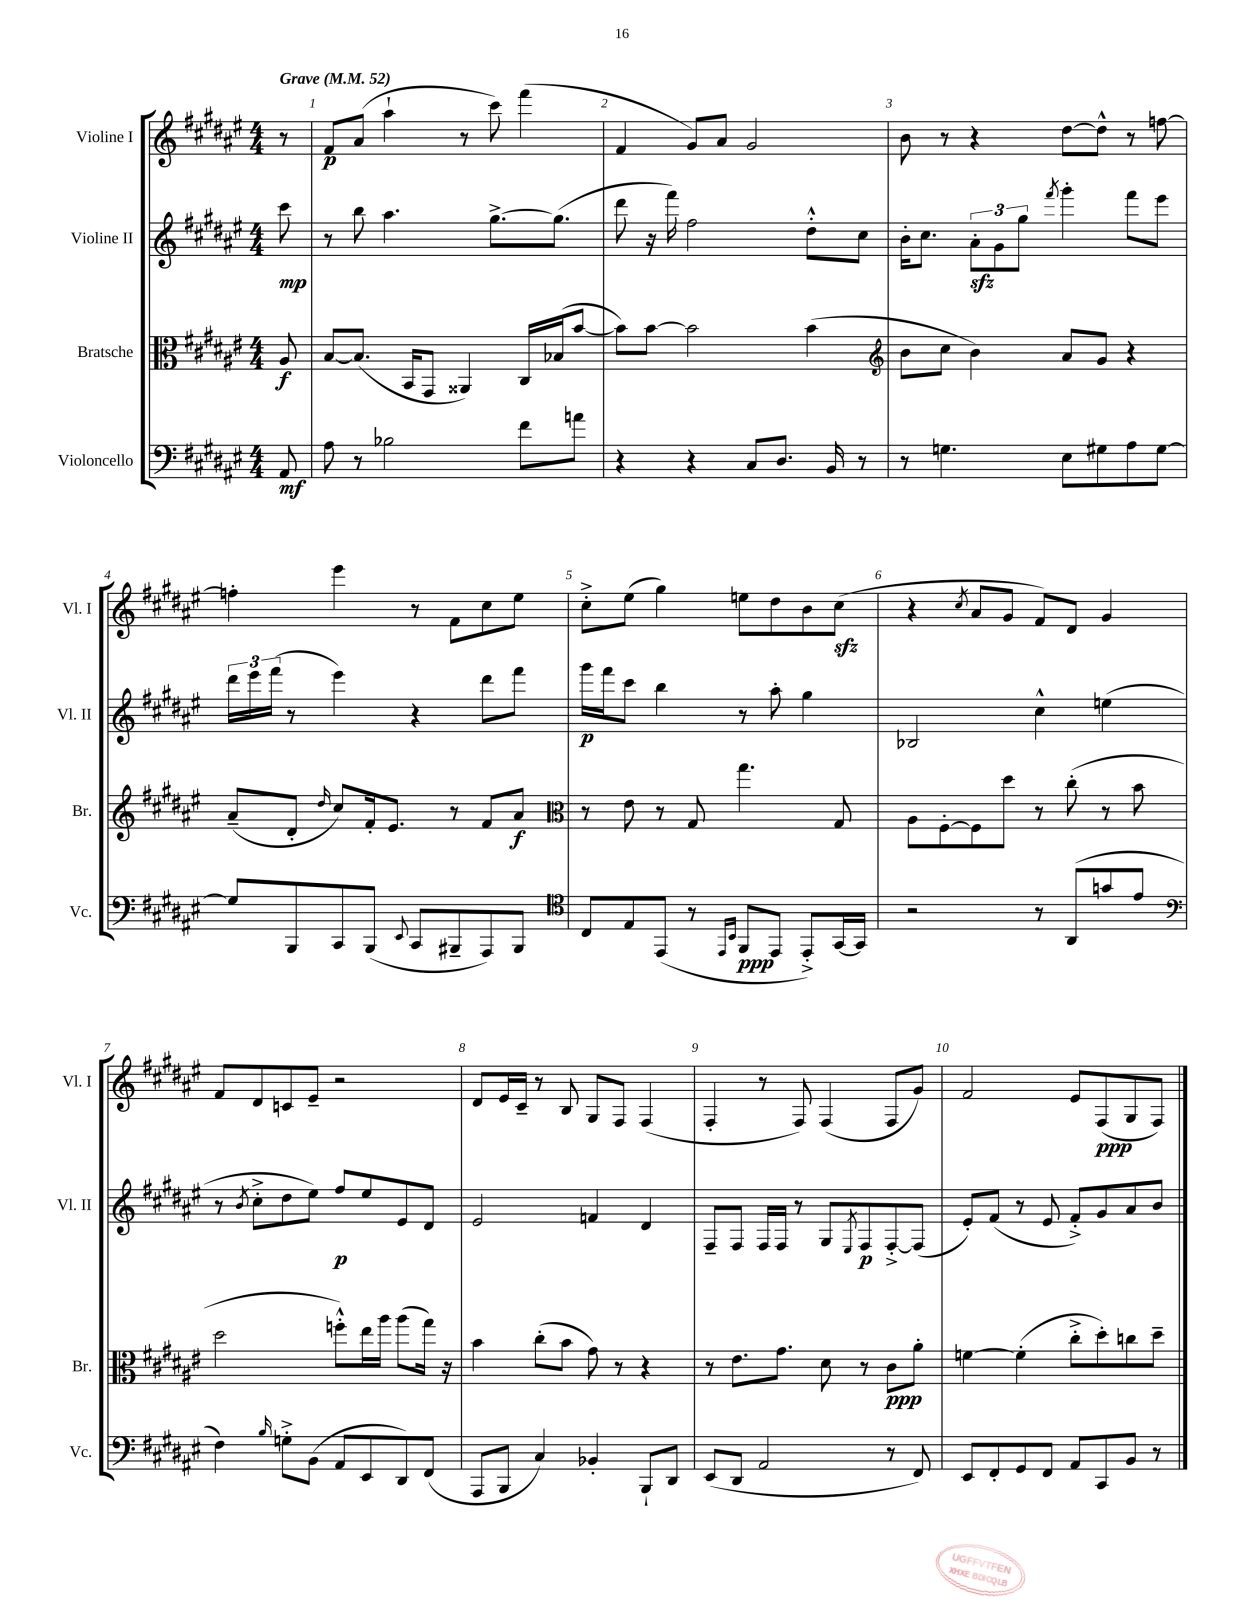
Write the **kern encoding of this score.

**kern	**kern	**kern	**kern
*staff4	*staff3	*staff2	*staff1
*clefF4	*clefC3	*clefG2	*clefG2
*k[f#c#g#d#a#e#]	*k[f#c#g#d#a#e#]	*k[f#c#g#d#a#e#]	*k[f#c#g#d#a#e#]
*M4/4	*M4/4	*M4/4	*M4/4
*MM52	*MM52	*MM52	*MM52
8AA#	8A#	8ccc#	8r
=	=	=	=
8A#	[8B	8r	8f#
8r	(8.B]	8bb	(8a#
2B-	.	4.aa#	4aa#`
.	16BB	.	.
.	8GG#	.	.
.	4AA##)	.	8r
.	.	[8.gg#^	8ccc#)
8f#	16C#	.	(4fff#
.	(16B-	(8.gg#]	.
8a	[8b	.	.
=	=	=	=
4r	8b])	8ddd#	4f#
.	[8b	16r	.
.	.	16fff#)	.
4r	2b]	2ff#	8g#)
.	.	.	8a#
8C#	.	.	2g#
8.D#	.	.	.
.	(4b	8dd#'^^	.
16BB	.	.	.
8r	.	8cc#	.
=	=	=	=
*	*clefG2	*	*
8r	8b	16b'	8b
.	.	8.cc#	.
4.G	8cc#	.	8r
.	4b)	12a#'	4r
.	.	12g#	.
.	.	12gg#	.
.	.	8qfff#	.
8E#	8a#	4ggg#'	[8dd#
8G#	8g#	.	8dd#^^]
8A#	4r	8fff#	8r
[8G#	.	8eee#	[8ff
=	=	=	=
8G#]	(8a#~	24ddd#	4ff']
.	.	24eee#	.
.	.	(24fff#	.
8BBB	8d#'	8r	.
.	16qqdd#	.	.
8CC#	8cc#)	4eee#)	4eee#
(8BBB	16f#'	.	.
.	8.e#	.	.
8qqEE#	.	.	.
8CC#	.	4r	8r
8BBB#~	8r	.	8f#
8AAA#)	8f#	8ddd#	8cc#
8BBB#	8a#	8fff#	8ee#
=	=	=	=
*clefC4	*clefC3	*	*
8C#	8r	16ggg#	8cc#'^
.	.	16fff#	.
8E#	8e#	8ccc#	(8ee#
(8EE#	8r	4bb	4gg#)
8r	8G#	.	.
16qqEE#	.	.	.
16qqBB	.	.	.
8FF#	4.gg#	8r	8ee
8EE#	.	8aa#'	8dd#
8EE#'^)	.	4gg#	8b
[16GG#	8G#	.	(8cc#
16GG#]	.	.	.
=	=	=	=
2r	8A#	2B-	4r
.	[8F#'	.	.
.	.	.	8qcc#
.	8F#]	.	8a#
.	8dd#	.	8g#
8r	8r	4cc#^^	8f#)
(8AA#	(8cc#'	.	8d#
8g	8r	(4ee	4g#
8e#	8b	.	.
=	=	=	=
*clefF4	*	*	*
4F#)	2dd#	8r	8f#
.	.	8qb	.
.	.	8cc#'^	8d#
16qqB	.	.	.
8G'^	.	8dd#	8c
(8BB	.	8ee#)	8e#~
8AA#	8ff'^^)	8ff#	2r
8EE#	16ee#	8ee#	.
.	16aa#	.	.
8DD#)	(8aa#	8e#	.
(8FF#	16gg#)	8d#	.
.	16r	.	.
=	=	=	=
8AAA#	4b	2e#	8d#
8BBB	.	.	16e#
.	.	.	16c#~
4C#)	(8cc#'	.	8r
.	8b	.	8B
4BB-'	8g#)	4f	8G#
.	8r	.	8F#
8BBB`	4r	4d#	(4F#
8DD#	.	.	.
=	=	=	=
(8EE#	8r	8F#~	4F#'
8DD#	8.e#	8F#	.
2AA#	.	16F#	8r
.	8.g#	16F#	.
.	.	8r	8F#)
.	8d#	8G#	(4F#
.	.	8qE#	.
.	8r	8F#	.
8r	8c#	[8F#'^	8F#
8FF#)	8a#'	(8F#]	8g#)
=	=	=	=
8EE#	[4f	8e#')	2f#
8FF#'	.	(8f#	.
8GG#	(4f']	8r	.
8FF#	.	8e#	.
8AA#	8cc#'^	8f#'^)	8e#
8CC#	8dd#')	8g#	(8F#
8BB	8cc	8a#	8G#
8r	8dd#~	8b	8F#)
==	==	==	==
*-	*-	*-	*-
